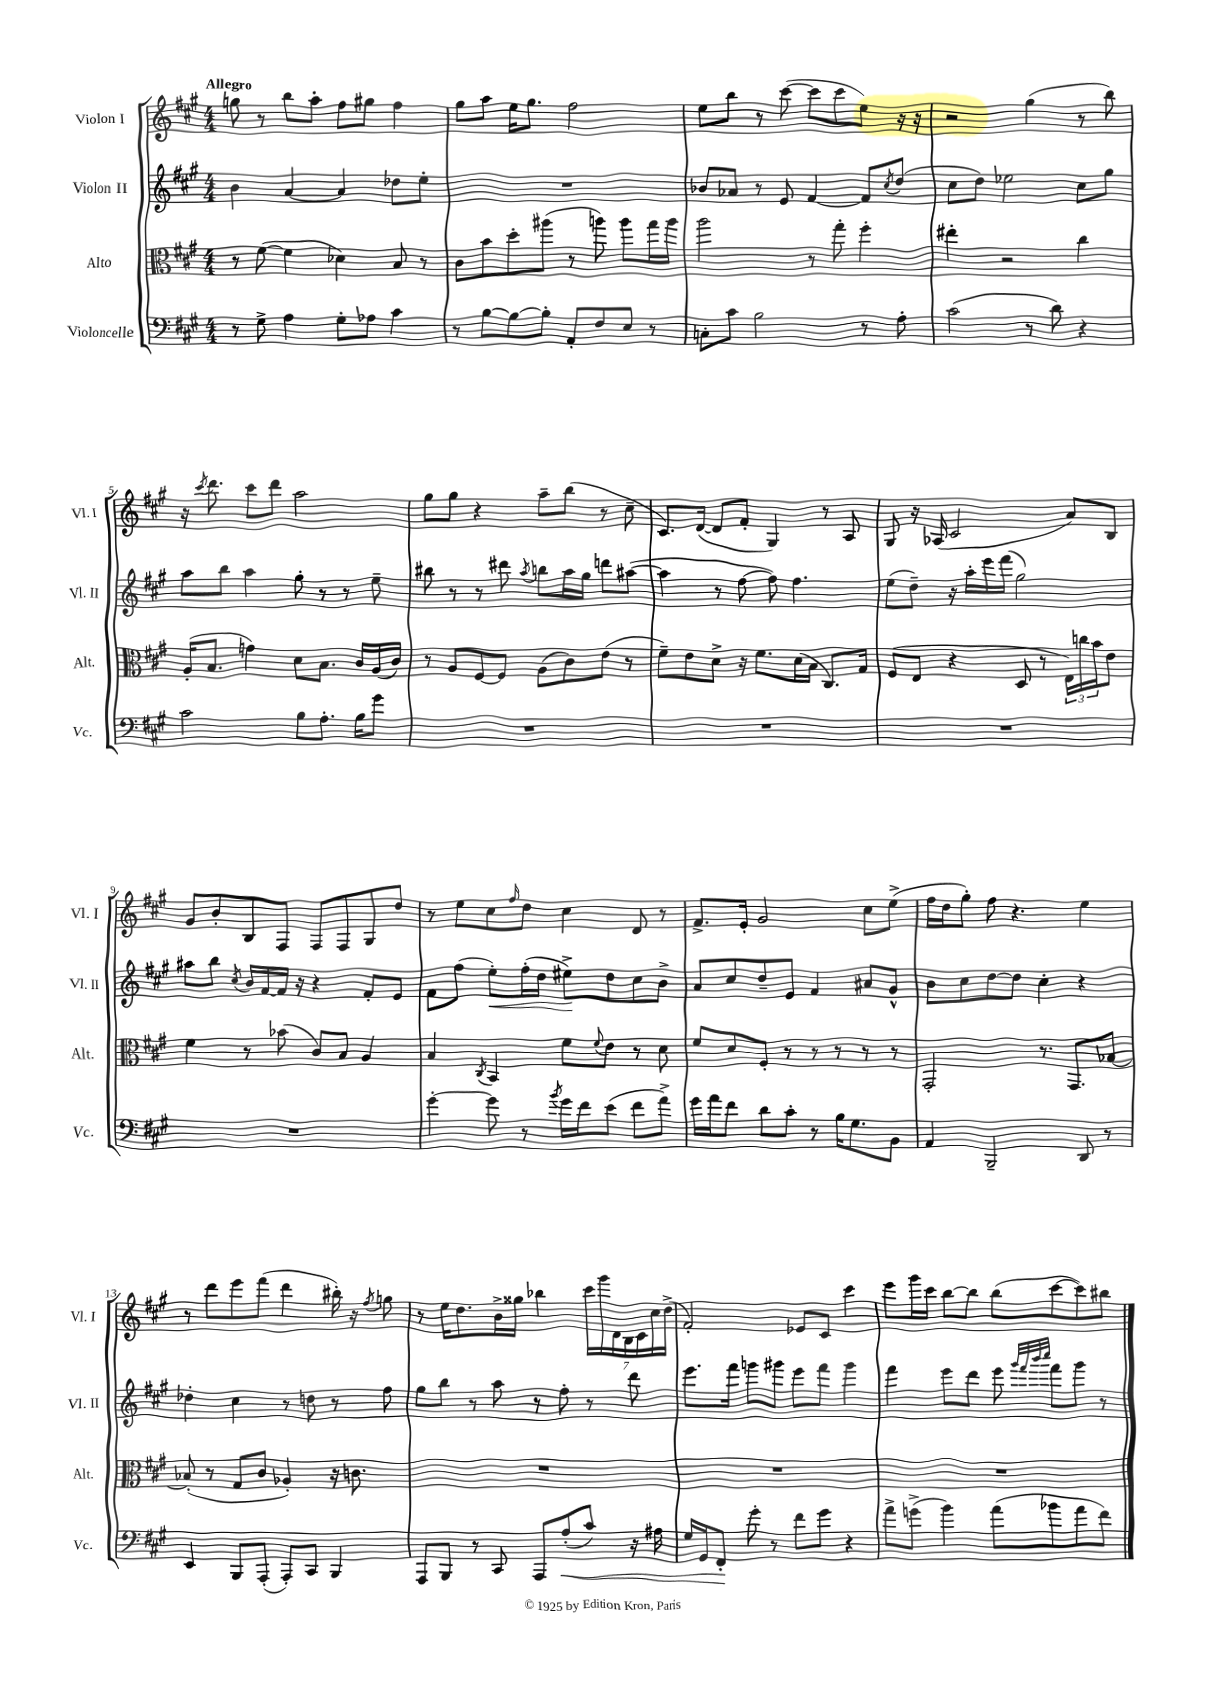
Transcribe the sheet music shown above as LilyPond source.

<<
\new StaffGroup <<
\new Staff = "s0" \with { instrumentName = "Violon I" shortInstrumentName = "Vl. I" } {
    \clef treble \key a \major \numericTimeSignature \time 4/4 \tempo "Allegro"
    g''8 r8 b''8 a''8-. fis''8 gis''8 fis''4 |
    gis''8 a''8 e''16 gis''8. fis''2 |
    e''8 b''8 r8 cis'''8~( cis'''8 cis'''8 e''8) r16 r16 |
    r2 gis''4( r8 b''8) |
    r16 \acciaccatura { cis'''8 } d'''8. cis'''8 d'''8 a''2 |
    gis''8 gis''8 r4 a''8-- b''8( r8 cis''8-- |
    cis'8.) d'16~( d'8 fis'8-. gis4) r8 a8 |
    gis8 r16 aes16( cis'2 a'8) b8 |
    gis'8 b'8-. b8 fis8 fis8 fis8 gis8 d''8 |
    r8 e''8 cis''8 \grace { fis''16 } d''8 cis''4 d'8 r8 |
    fis'8.-> e'16-. gis'2 cis''8 e''8->( |
    fis''16 d''16 gis''8-.) fis''8 r4. e''4 |
    r8 d'''8 e'''8 fis'''8( d'''4 bis''16-.) r16 \acciaccatura { fis''8 } g''8 |
    r8 e''16 d''8. b'16-> gisis''16 bes''4 \tuplet 7/4 { cis'''16 gis'''16 d'16 b16 cis'16 cis''16 d''16->( } |
    fis'2-.) ees'8 cis'8 cis'''4 |
    e'''8 gis'''16 cis'''16 b''8~ b''8 b''8( cis'''8~ cis'''8) bis''8 \bar "|." |
}
\new Staff = "s1" \with { instrumentName = "Violon II" shortInstrumentName = "Vl. II" } {
    \clef treble \key a \major \numericTimeSignature \time 4/4
    b'4 a'4~ a'4 des''8 e''8-. |
    R1 |
    bes'8 aes'8 r8 e'8 fis'4~ fis'8 \acciaccatura { cis''8 } d''8( |
    cis''8 d''8) ees''2 cis''8 gis''8 |
    a''8 b''8 a''4 gis''8-. r8 r8 e''8-- |
    bis''8 r8 r8 dis'''8 \acciaccatura { a''8 } b''8 a''16 gis''16 d'''8 ais''8~( |
    ais''4 r8 fis''8~ fis''8) fis''4. |
    e''8( d''8--) r16 a''16-. e'''16 fis'''16( gis''2) |
    ais''8 b''8 \acciaccatura { cis''8 } b'16 fis'16~ fis'16 r16 r4 fis'8-. e'8 |
    fis'8 fis''8( e''8-.\<) fis''16-.( d''16 eis''8->\!) d''8 cis''8 b'8-> |
    a'8 cis''8 d''8-- e'8 fis'4 ais'8 gis'8-^ |
    b'8 cis''8 d''8~ d''8 cis''4-. r4 |
    des''4-. cis''4 r8 d''8 r8 fis''8 |
    gis''8 b''8 r8 a''8 r8 fis''8-. r8 d'''8 |
    e'''8. fis'''16 g'''8 gis'''8 e'''8 fis'''8 gis'''4 |
    fis'''4 e'''8 d'''8 e'''8 \grace { gis'''32 fis'''32 b'''32 cis''''32 } fis'''8 gis'''8 r8 \bar "|." |
}
\new Staff = "s2" \with { instrumentName = "Alto" shortInstrumentName = "Alt." } {
    \clef alto \key a \major \numericTimeSignature \time 4/4
    r8 fis'8~( fis'4 des'4) b8 r8 |
    cis'8 b'8 d''8-. ais''8( r8 a''8) a''8 gis''16 a''16 |
    a''2 r8 gis''8-. fis''4-. |
    eis''4-. r2 cis''4 |
    a16-.( b8. g'4) d'8 b8. cis'16 a16( cis'16) |
    r8 a8 fis8~ fis8 a8( cis'8) e'8( r8 |
    fis'8--) e'8 d'8-> r16 fis'8. d'16( b16 cis8.) gis16 |
    fis8( e8 r4 d8 r8 \tuplet 3/2 { e16) c''16 b'16 } e'8 |
    fis'4 r8 bes'8( cis'8) b8 a4 |
    b4 \acciaccatura { cis8 } b,4 fis'8 \appoggiatura { fis'8 } e'8 r8 d'8 |
    fis'8 d'8 fis8-. r8 r8 r8 r8 r8 |
    gis,2-. r8. gis,8. bes8~ |
    bes8-.( r8 gis8 cis'8 aes4-.) r16 c'8. |
    R1 |
    R1 |
    R1 \bar "|." |
}
\new Staff = "s3" \with { instrumentName = "Violoncelle" shortInstrumentName = "Vc." } {
    \clef bass \key a \major \numericTimeSignature \time 4/4
    r8 gis8-> a4 gis8-. aes8 cis'4 |
    r8 b8~ b8~ b8-. a,8-. fis8 e8 r8 |
    c8-. cis'8 b2 r8 a8-. |
    cis'2( r8 d'8) r4 |
    cis'2 b8 a8.-. b16 gis'8 |
    R1 |
    R1 |
    R1 |
    R1 |
    gis'4~-. gis'8 r8 \acciaccatura { b'8 } gis'16 fis'16 e'8( fis'8 a'8->) |
    gis'16 a'16 fis'8 d'8 cis'8-. r8 b16 gis8. b,8 |
    a,4 b,,2-- d,8 r8 |
    e,4 b,,8 a,,8-.( a,,8-.) cis,8 b,,4 |
    a,,8 b,,8 r8 cis,8 a,,8 a8-.\<( cis'8) r16 ais16 |
    gis16 gis,16 fis,8-.\! gis'8-. r8 fis'8 gis'8 r4 |
    a'8-> g'8->( b'4) a'8( bes'8 a'8 fis'8) \bar "|." |
}
>>
>>
